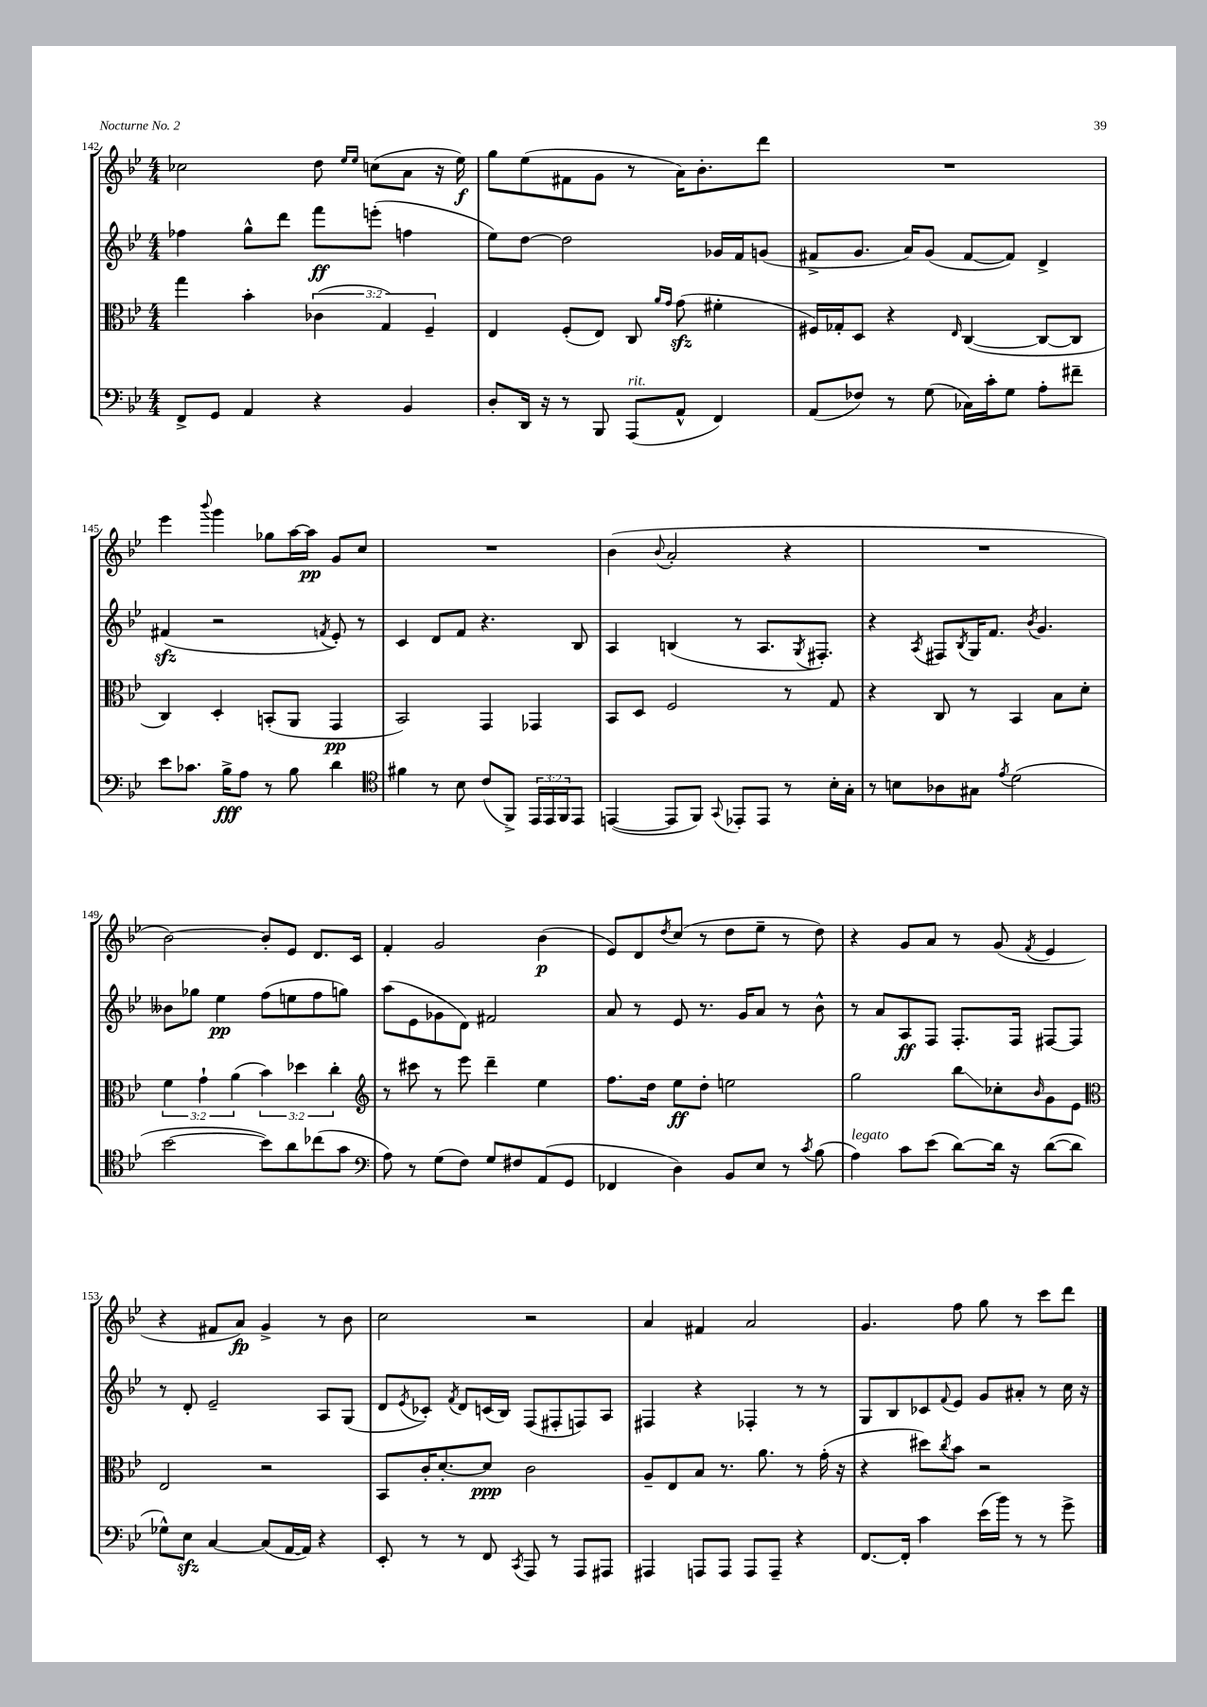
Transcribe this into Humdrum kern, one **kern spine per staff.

**kern	**kern	**kern	**kern
*staff4	*staff3	*staff2	*staff1
*clefF4	*clefC3	*clefG2	*clefG2
*k[b-e-]	*k[b-e-]	*k[b-e-]	*k[b-e-]
*M4/4	*M4/4	*M4/4	*M4/4
8FF^	4gg	4ff-	2cc-
8GG	.	.	.
4AA	4b-'	8gg^^	.
.	.	8ddd	.
4r	(6c-	8fff	8dd
.	.	.	16qqee-
.	.	.	16qqee-
.	.	(8eee'	(8cc
.	6G)	.	.
4BB-	.	4ff	8a
.	6F~	.	.
.	.	.	16r
.	.	.	16ee-)
=	=	=	=
8D'	4E-	8ee-)	8gg
16DD	.	[8dd	(8ee-
16r	.	.	.
8r	(8F'	2dd]	8f#
8BBB-	8E-)	.	8g
(8AAA	8C	.	8r
.	16qqa	.	.
.	16qqg	.	.
8AA^^	(8g	.	16a)
.	.	.	8.b-'
4FF)	4f#'	16g-	.
.	.	16f	.
.	.	(8g	8ddd
=	=	=	=
(8AA	16F#)	8f#^	1r
.	16G-'	.	.
8F-)	8D	8.g	.
8r	4r	.	.
.	.	16a)	.
(8G	.	(8g	.
.	16qqE-	.	.
16C-)	([4C	[8f#	.
16c'	.	.	.
8G	.	8f#])	.
8A'	8C_	4d^	.
8f#~	8C]	.	.
=	=	=	=
8e-	4C)	(4f#	4eee-
8.c-	.	.	.
.	.	.	8qqbbb-
.	4D'	2r	4ggg
16B-^	.	.	.
8A	.	.	.
8r	(8BB'	.	8gg-
8B-	8AA	.	[16aa
.	.	.	16aa]
.	.	8qf	.
4d	4GG	8e-')	8g
.	.	8r	8cc
=	=	=	=
*clefC4	*	*	*
4f#	2BB-)	4c	1r
8r	.	8d	.
8B-	.	8f	.
(8c	4GG	4.r	.
8FF^)	.	.	.
24EE-	4GG-	.	.
24EE-	.	.	.
24FF	.	.	.
8EE-	.	8B-	.
=	=	=	=
([4EE	8BB-	4A	(4b-
.	8D	.	.
.	.	.	8qqb-
8EE]	2F	(4B	2a'
8FF)	.	.	.
8qqGG	.	.	.
8EE-'	.	8r	.
8EE-	.	8.A	.
8r	8r	.	4r
.	.	8qG	.
.	.	8.F#')	.
16B-'	8G	.	.
16G'	.	.	.
=	=	=	=
8r	4r	4r	1r
8B	.	.	.
.	.	8qA	.
8A-	8C	8F#	.
.	.	8qB-	.
8G#	8r	16G	.
.	.	8.f	.
8qe-	.	.	.
(2d	4BB-	.	.
.	.	8qb-	.
.	.	4.g	.
.	8B-	.	.
.	8d'	.	.
=	=	=	=
[2b-	6f	8b--	[2b-)
.	.	8gg-	.
.	6g`	.	.
.	.	4ee-	.
.	(6a	.	.
8b-])	6b-)	(8ff	8b-']
8a	.	8ee	8e-
.	6dd-	.	.
(8cc-	.	8ff	8.d
.	6cc'	.	.
8g	.	8gg)	.
.	.	.	16c
=	=	=	=
*clefF4	*clefG2	*	*
8A)	8r	(8aa	4f'
8r	8ccc#	8e-	.
(8G	8r	8g-	2g
8F)	8eee-	8d)	.
8G	4ddd~	2f#	.
8F#	.	.	.
(8AA	4ee-	.	(4b-
8GG	.	.	.
=	=	=	=
4FF-	8.ff	8a	8e-)
.	.	8r	8d
.	16dd	.	.
.	.	.	8qdd
4D)	8ee-	8e-	(8cc
.	8dd'	8.r	8r
8BB-	2ee	.	8dd
.	.	16g	.
8E-	.	8a	8ee-~
8r	.	8r	8r
8qc	.	.	.
(8B-	.	8b-^^	8dd)
=	=	=	=
4A)	2gg	8r	4r
.	.	8a	.
8c	.	8A	8g
(8e-	.	8F	8a
[8d)	8bb-	8.F'	8r
16d]	8cc-'	.	(8g
16r	.	16F	.
.	16qqb-	.	8qf
([8d	8g	[8F#	4e-
8d]	8e-	8F#]	.
=	=	=	=
*	*clefC3	*	*
8G-^^)	2E-	8r	4r
8E-	.	8d'	.
[4C	.	2e-~	8f#
.	.	.	8a)
(8C]	2r	.	4g^
[16AA	.	.	.
16AA])	.	.	.
4r	.	8A	8r
.	.	(8G	8b-
=	=	=	=
8EE-'	8BB-	8d	2cc
.	.	8qe-	.
8r	16c'	8c-')	.
.	[8.d'	.	.
.	.	8qf	.
8r	.	8d	.
8FF	8d]	(16c	.
.	.	16B-)	.
8qCC	.	.	.
8AAA	2c	(8F	2r
8r	.	8F#'	.
8AAA	.	8F)	.
8AAA#	.	8A	.
=	=	=	=
4AAA#	8A~	4F#	4a
.	8E-	.	.
8AAA	8B-	4r	4f#
8AAA	8.r	.	.
8AAA	.	4F-'	2a
.	8.a	.	.
8AAA~	.	.	.
4r	8r	8r	.
.	(16g'	8r	.
.	16r	.	.
=	=	=	=
[8.FF	4r	8G	4.g
.	.	8B-	.
16FF']	.	.	.
4c	8dd#)	8c-	.
.	8qcc	8qqf	.
.	8b-	8e-	8ff
(16e-	2r	8g	8gg
16b-)	.	.	.
8r	.	8a#'	8r
8r	.	8r	8ccc
8g^	.	16cc	8ddd
.	.	16r	.
==	==	==	==
*-	*-	*-	*-
